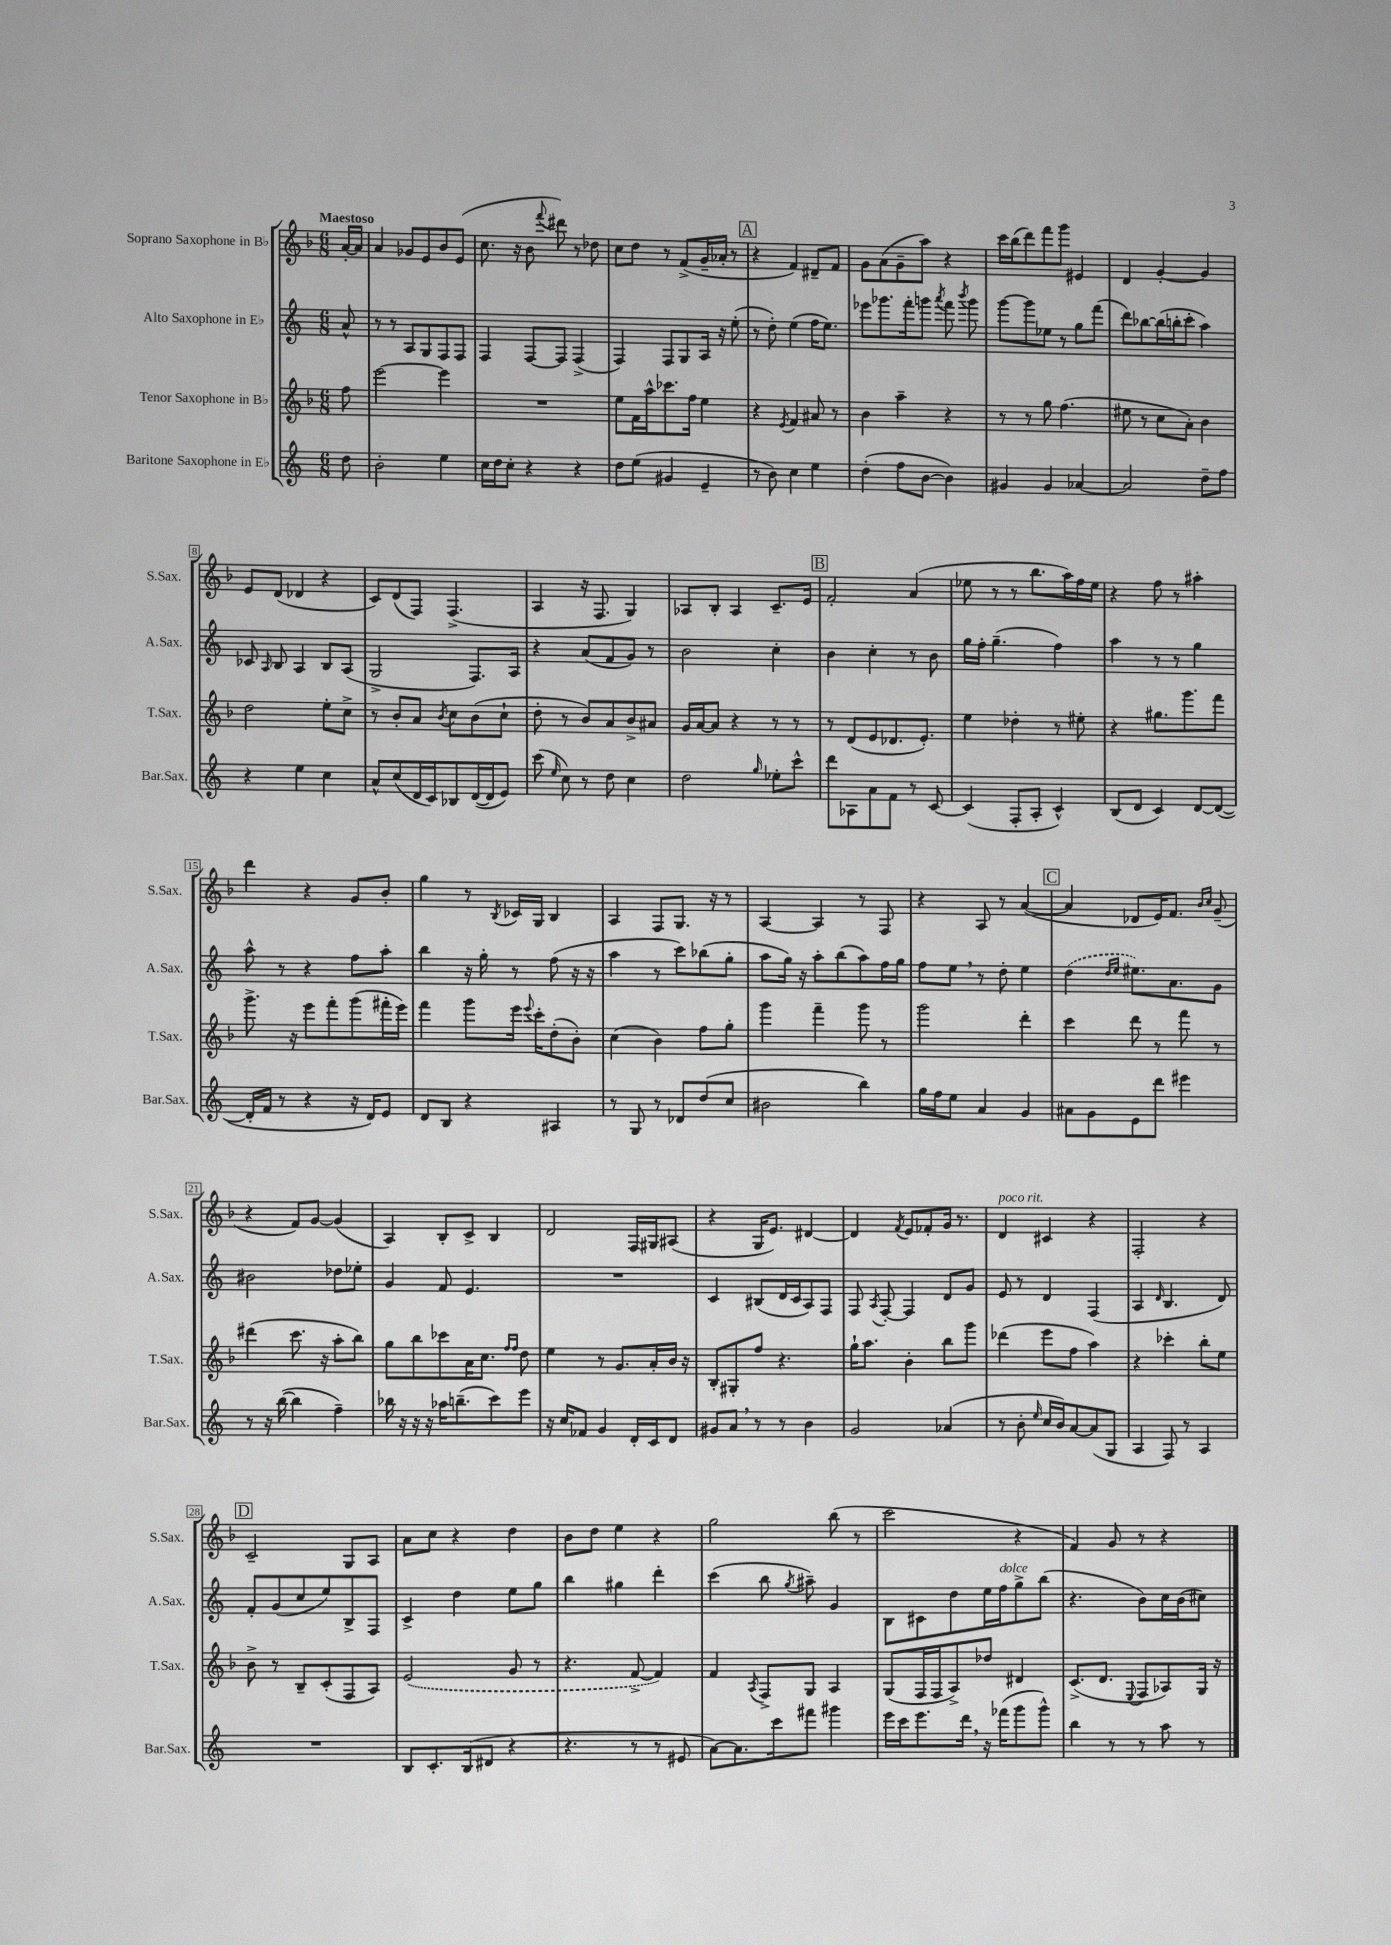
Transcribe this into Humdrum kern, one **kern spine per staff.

**kern	**kern	**kern	**kern
*part4	*part3	*part2	*part1
*staff4	*staff3	*staff2	*staff1
*I"Baritone Saxophone in E♭	*I"Tenor Saxophone in B♭	*I"Alto Saxophone in E♭	*I"Soprano Saxophone in B♭
*I'Bar.Sax.	*I'T.Sax.	*I'A.Sax.	*I'S.Sax.
*clefG2	*clefG2	*clefG2	*clefG2
*k[]	*k[b-]	*k[]	*k[b-]
*M6/8	*M6/8	*M6/8	*M6/8
=	=	=	=
!	!	!	!LO:TX:a:B:t=Maestoso
8dd\	8ff\	8a^^/	[16a'/LL
.	.	.	16a/JJ]
=1	=1	=1	=1
2b'\	[2eee\	8r	4a/
.	.	8r	.
.	.	8A/L	8g-X/L
.	.	8G/	8e/
4ee\	4eee\]	8F/	8b-/
.	.	8F/J	(8e/J
=2	=2	=2	=2
16cc\LL	2.r	4F/	8.cc\
16dd\J	.	.	.
8cc'\J	.	.	.
.	.	.	16r
4r	.	[8F/L	8b-\
.	.	.	8qqfff/
.	.	8F/J]	8ddd#X\)
4r	.	(4F^/	8r
.	.	.	8dd-X\
=3	=3	=3	=3
8dd\L	8ee\L	4F/)	8cc\L
(8ee\J	16f\L	.	8dd\J
.	16aa^^\J	.	.
4g#X/	8.ccc-X\	8F/L	8r
.	.	8G/	(8f^/L
.	16ff\Jk	.	.
4e~/	4ee\	16A/Jk	16g~/L
.	.	16r	16a-X'/JJ
.	.	(8ee'\	8r
!!LO:REH:place=s1:t=A
=4	=4	=4	=4
8r	4r	8r	4r
8b\)	.	8dd'\)	.
.	8qe/	.	.
4cc\	4f/	(4ee\	4f/)
4ee\	8a#X/	16ff\KL	8d#X~/L
.	.	8.ee\J)	.
.	8r	.	8f/J
=5	=5	=5	=5
(4dd'\	4b-\	8eee-X\L	8g\L
.	.	8.ggg-X\	(8a\
8ff\L	4aa~\	.	8g~\
.	.	16fff'\k	.
[8b\J	.	8gggn\J	8aa\J)
.	.	8qaaa/	.
4b\])	4r	8fff\	4r
.	.	8qbbb/	.
.	.	8ggg\	.
=6	=6	=6	=6
4g#X/	8r	[8ggg\L	16ccc\LL
.	.	.	(16bb-\J
.	8r	8ggg\]	8ddd\)
4g#/	8gg\	8ee-X\J	8fff\
.	(4.ff\	8r	8ggg\J
[4a-X/	.	8gg\L	4e#X/
.	.	(8fff\J	.
=7	=7	=7	=7
2a-/]	8ee#X\	8ddd\L)	4d/
.	8r	[8bb-X\	.
.	8cc\L	(16bb-\L]	[4g'/
.	.	16bbn'\J	.
.	8a'\J)	8ccc'\J	.
8dd~\L	4b-\	4aa\)	4g/]
8ff\J	.	.	.
!!LO:LB:g=z
=8	=8	=8	=8
4r	2dd\	8c-X/	8e/L
.	.	16qqA/	.
.	.	8B/	(8d/J
4ee\	.	4A/	4d-X/
4cc\	8ee'\L	8B/L	4r
.	8cc^\J	(8A/J	.
=9	=9	=9	=9
8a^^/L	8r	2G^/	8c/L)
(8cc/	8b-'/L	.	(8d/
16d/L	8a/J	.	8F/J)
16c/J)	.	.	.
.	8qb-/	.	.
8B-X/	8cc\L	.	(4.F^/
([16d/L	(8b-\	8.F/L)	.
16d/J]	.	.	.
8e/J)	8cc`\J	.	.
.	.	16A/Jk	.
=10	=10	=10	=10
(8ccc\	8dd'\	4r	4A/
16qqee/	.	.	.
8cc\)	8r	.	.
8r	8b-/L)	(8a/L	16r
.	.	.	8.F/
8dd\	8a/	8f/	.
4cc\	8b-^/	8g/J)	4G/)
.	8a#X/J	8r	.
=11	=11	=11	=11
2dd\	16g/LL	2b\	8A-X/L
.	[16a/J	.	.
.	8a/J]	.	8B-'/J
.	4r	.	4A-/
16qqgg/	.	.	.
8ee-X'\L	8r	4cc'\	8.c~/L
8ccc^^\J	8r	.	.
.	.	.	16e/Jk
!!LO:REH:place=s1:t=B
=12	=12	=12	=12
8ddd\L	8r	4b\	2f'/
8A-X\	(8d/L	.	.
8a\	8e/	4cc'\	.
8f\J	8.d-X/	.	.
8r	.	8r	(4a/
.	8.e'/J)	.	.
[8c/	.	8b\	.
=13	=13	=13	=13
(4c/]	4ee\	16gg\LL	8ee-X\
.	.	16ff'\JJ	.
.	.	(4.gg~\	8r
8F'/L	4dd-X'\	.	8r
8A'/J	.	.	8.bb-\L
4c^^/)	8r	4ff\)	.
.	.	.	16aa\L)
.	8ee#X'\	.	16ff\
.	.	.	16ee-\JJ
=14	=14	=14	=14
(8B/L	4r	4aa\	4r
8d/J	.	.	.
4c/)	8.gg#X\L	8r	8ff\
.	.	8r	8r
.	8.ggg\	.	.
[8d/L	.	4gg\	4aa#X'\
(8d/J_	8fff\J	.	.
!!LO:LB:g=z
=15	=15	=15	=15
16d'/LL]	8.ggg^\	8aa^^\	4ddd\
16f/JJ	.	.	.
8r	.	8r	.
.	16r	.	.
4r	8eee\L	4r	4r
.	8fff'\	.	.
16r	(8ggg\	8ff\L	8g/L
16d/KL)	.	.	.
8e/J	16fff#X'\L	8aa'\J	8b-'/J
.	16eee\JJ)	.	.
=16	=16	=16	=16
8d/L	4fff\	4bb\	4gg\
8B/J	.	.	.
4r	8ggg\L	16r	8r
.	.	16gg'\	.
.	.	.	8qB-/
.	16eee\Jk	8r	16c-X/LL
.	8qqeee/	.	.
.	16ccc'\KL	.	16G/JJ
4A#X/	(8dd'\	(8ff\	4B-/
.	8b-'\J)	16r	.
.	.	16r	.
=17	=17	=17	=17
8r	(4cc\	4aa\	4A/
8G/	.	.	.
8r	4b-\)	8r	8F/L
8d-X/L	.	8ccc\L)	8.G/J
(8dd/	8ff\L	(8bb-X\	.
.	.	.	16r
8cc/J	8gg'\J	8gg'\J	8r
=18	=18	=18	=18
2b#X\	4ggg\	8aa\L	[4A/
.	.	16gg\Jk)	.
.	.	16r	.
.	4fff~\	8aa'\L	4A/]
.	.	(8bb\	.
4bb\)	8ggg\	8aa\)	8r
.	8r	16ff\L	8F/
.	.	16gg\JJ	.
=19	=19	=19	=19
16gg\LL	2ggg\	8ff\L	4r
16ff\J	.	.	.
8ee\J	.	8ee,\J	.
4a/	.	8r	8A/
.	.	8dd'\	8r
4g/	4ddd'\	4ee\	([4a/
!!LO:REH:place=s1:t=C
=20	=20	=20	=20
8a#X\L	4ccc\	(4dd\	4a/]
8g\	.	.	.
.	.	16qqdd/LL	.
.	.	16qqee/JJ	.
8e\	8ddd\	8.ee#X\L)	8d-X/L
8ddd\J	8r	.	16e/K)
.	.	8.a\	8.f/J
4eee#X\	8fff\	.	.
.	.	.	16qqb-/LL
.	.	.	16qqcc/JJ
.	8r	8g\J	(8g~/
!!LO:LB:g=z
=21	=21	=21	=21
8r	(4ddd#X\	2b#X\	4r
16r	.	.	.
([16bb\	.	.	.
4bb\]	8.ccc\	.	8f/L)
.	.	.	[8g/J
.	16r	.	.
4ff~\)	8aa'\L	8dd-X\L	(4g/]
.	8bb-\J)	8ee-X'\J	.
=22	=22	=22	=22
16bb-X\	8gg\L	4g/	4A/)
16r	.	.	.
16r	8bb-\	.	.
16r	.	.	.
16aa-X\KL	8ccc-X\	8f/	8B-'/L
(8.bbn~\	.	.	.
.	16a\K	4.e/	8c^/J
.	8.cc\J	.	.
8ccc\)	.	.	4B-/
.	16qqff/LL	.	.
.	16qqff/JJ	.	.
8eee\J	8dd\	.	.
=23	=23	=23	=23
16r	4ee\	2.r	2d/
16cc/KL	.	.	.
8f-X/J	.	.	.
4g/	8r	.	.
.	8.g/L	.	.
16d'/LL	.	.	16F/LL
16c/J	16a'/L	.	16G#X/J
8d/J	16b-/JJ	.	(8A#X/J
.	16r	.	.
=24	=24	=24	=24
8g#X/L	8B-'/L	4c/	4r
8a,/J	8G#X'/	.	.
8r	8ff/J	(8B#X/L	16G/KL
.	.	.	8.e/J)
8r	4.r	16d/L	.
.	.	16c/J	.
4b\	.	8A/)	[4d#X/
.	.	8F/J	.
=25	=25	=25	=25
2g/	16gg`\KL	8F/	4d#/]
.	8.aa\J	.	.
.	.	8qA/	.
.	.	[8F'/	.
.	.	.	8qf/
.	4b-'\	4F/]	8e/L
.	.	.	8f-X'/
(4a-X/	8bb-\L	8d/L	16g/Jk
.	.	.	8.r
.	8ggg\J	8g/J	.
=26	=26	=26	=26
!	!	!	!LO:TX:a:i:t=poco rit.
8r	(4ddd-X\	8e/	4d/
8b'\	.	8r	.
16qqee/	.	.	.
16cc/LL	8eee\L	4d/	4c#X/
16b/J)	.	.	.
[8a/	8ff\J	.	.
(8a/]	4aa\)	(4F/	4r
8G/J	.	.	.
=27	=27	=27	=27
4A/	4r	4A/	2F'/
.	.	16qqd/	.
8F/)	4ccc-X'\	4.B/	.
8r	.	.	.
4A/	8bb-'\L	.	4r
.	8ee\J	8d/)	.
!!LO:LB:g=z
!!LO:REH:place=s1:t=D
=28	=28	=28	=28
2.r	8b-^\	8f'/L	2c~/
.	8r	(8g/	.
.	8B-~/L	8cc/	.
.	(8c'/	8ee/)	.
.	8F/	8B^/	8G/L
.	8A/J)	8F/J	8A/J
=29	=29	=29	=29
8B/L	(2e/	4c^/	8a\L
8.c'/	.	.	8cc\J
.	.	4dd\	4r
(16B/k	.	.	.
8d#X/J	.	.	.
4r	8g/	8ee\L	4dd\
.	8r	8gg\J	.
=30	=30	=30	=30
4.r	4.r	4bb\	8b-\L
.	.	.	8dd\J
.	.	4gg#X\	4ee\
8r	[8f^/	.	.
8r	4f/])	4ddd'\	4r
8e#X/	.	.	.
=31	=31	=31	=31
[8a\L)	4f/	(4ccc\	2gg\
8.a\]	.	.	.
.	8qA/	.	.
.	8F^/L	8bb\	.
16ccc\k	.	.	.
.	.	8qgg/	.
8fff#X\J	8G/J	8aa#X~\)	.
4ggg#X\	4A/	4g/	(8bb-\
.	.	.	8r
=32	=32	=32	=32
16eee\LL	(8G/L	8B\L	2ccc\
16ccc\J	.	.	.
8.eee\	16F/L	8c#X\	.
.	16F/J	.	.
.	8A^/)	8dd\	.
16ddd,\Jk	.	.	.
16r	8dd-X/J	16ee\L	.
!	!	!LO:TX:a:i:t=dolce	!
(16fff-X\KL	.	16ff\J	.
8ggg\	4d#X/	8gg^\	4r
8ggg^^\J)	.	(8bb\J	.
=33	=33	=33	=33
4bb\	(8.c^/L	4.r	4f/)
.	8.d/J	.	.
8r	.	.	8g/
.	8qqE/	.	.
8r	8F/L	8b\L)	8r
8aa\	8A-X/)	16cc\L	4r
.	.	(16b\J	.
8r	16G/Jk	8cc#X\J)	.
.	16r	.	.
==	==	==	==
*-	*-	*-	*-
